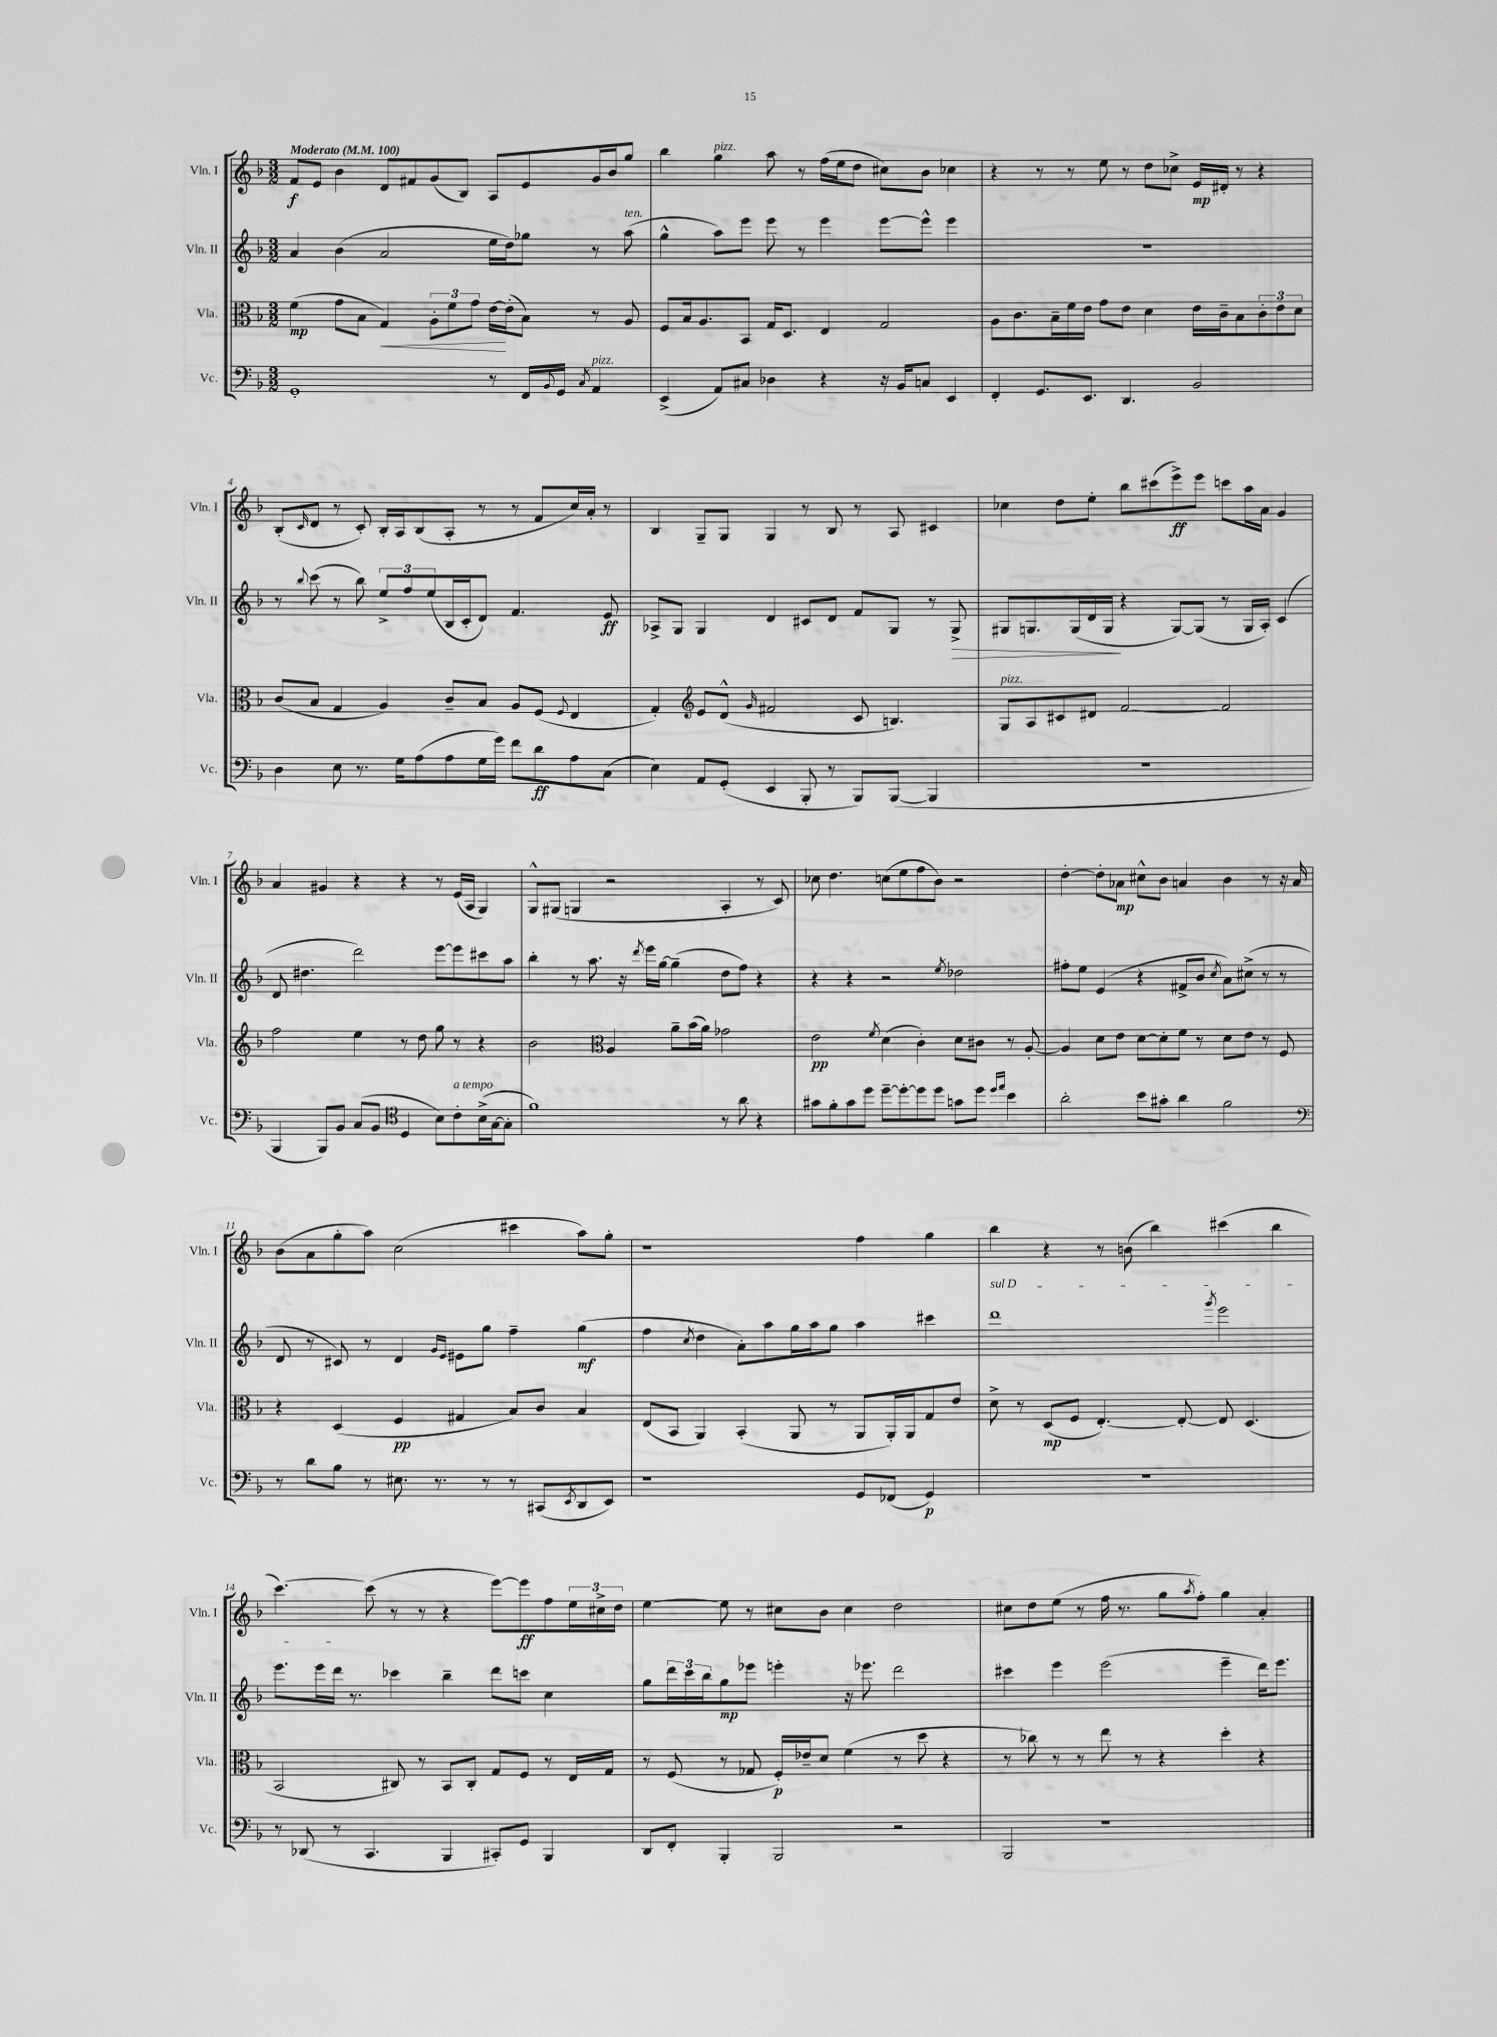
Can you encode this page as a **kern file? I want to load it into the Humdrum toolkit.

**kern	**kern	**kern	**kern
*staff4	*staff3	*staff2	*staff1
*clefF4	*clefC3	*clefG2	*clefG2
*k[b-]	*k[b-]	*k[b-]	*k[b-]
*M3/2	*M3/2	*M3/2	*M3/2
*MM100	*MM100	*MM100	*MM100
1GG'	(4f	4a	8f
.	.	.	8e
.	8g	(4b-	4b-
.	8B-	.	.
.	4G)	2a	8d
.	.	.	8f#
.	12A'	.	(8g
.	12f	.	.
.	.	.	8B-)
.	12g	.	.
8r	[16e	16ee	8A
.	(16e']	16dd)	.
16FF	8B-)	8gg-	8e
8qqBB-	.	.	.
16GG	.	.	.
8qC	.	.	.
4AA	8r	8r	16g
.	.	.	16b-
.	8A	(8aa	8gg
=	=	=	=
(4EE^	8F	4gg^^	4bb-
.	16B-	.	.
.	8.A	.	.
8AA)	.	8aa)	4gg
8C#	8BB-	8eee	.
4D-	16G	8eee	8aa
.	8.D	.	.
.	.	8r	8r
4r	4E	4eee	(16ff
.	.	.	16ee
.	.	.	8dd
16r	2G	[8eee	8cc#)
16BB-	.	.	.
8C	.	8eee^^]	8b-
4EE	.	4eee	4cc-
=	=	=	=
4FF'	8A	1.r	4r
.	8.c	.	.
8.GG	.	.	8r
.	16B-~	.	.
.	16f	.	8r
8.EE	16e	.	.
.	8g	.	8ee
4.DD	8e	.	8r
.	4d	.	8dd
.	.	.	8cc-^
2BB-	16e	.	16e
.	16c~	.	16d#'
.	8B-	.	8r
.	12c'	.	4r
.	12e	.	.
.	12d	.	.
=	=	=	=
4D	(8c	8r	(8B-'
.	.	8qqbb-	16qqc
.	8B-	(8ccc	8d
8E	4G	8r	8r
8.r	.	8bb-)	8c')
.	4A)	12ee^	16B-'
16G	.	.	16A
.	.	12ff	.
(8A	.	.	(8B-
.	.	(12ee	.
8A	8c~	16B-	8A'
.	.	16c'	.
16G	8B-	8d)	8r
16g)	.	.	.
8f	8A	4.f	8r
8d	(8F	.	8f
.	8qqF	.	.
8A	4E	.	16cc)
.	.	.	16a'
(8C	.	8e	8r
=	=	=	=
4E)	4G')	8A-^	4B-
.	.	8G	.
*	*clefG2	*	*
8AA	8e	4G	8G~
(8GG'	(8d^^	.	8G
.	16qqg	.	.
4EE	2f#	4d	4G
8BBB-'	.	8c#	8r
8r	.	8d	8B-
8BBB-)	8c	8f	8r
([8BBB-	4.B)	8G	8A
4BBB-]	.	8r	4c#
.	.	8G^	.
=	=	=	=
1.r	8G	8G#	4cc-
.	8A	8.G	.
.	8c#	.	8dd
.	.	(16G	.
.	8d#	16d	8ee'
.	.	16G	.
.	[2f	4r	8bb-
.	.	.	(8ccc#
.	.	[8G)	8eee^)
.	.	(8G]	8eee
.	2f]	8r	8ccc
.	.	16G	16aa
.	.	16A')	16a
.	.	(4c	4g
=	=	=	=
4BBB-	2ff	8d	4a
.	.	4.dd#	.
8BBB-)	.	.	4g#
8BB-	.	.	.
(8C	4ee	2ddd)	4r
8BB-	.	.	.
*clefC4	*	*	*
4D	8r	.	4r
.	8dd	.	.
8B-)	8gg	[8eee	8r
8c'	8r	8eee]	(16e
.	.	.	16A
(16B-^	4r	8ccc#	4G)
[16G	.	.	.
8G']	.	8aa	.
=	=	=	=
1f)	2b-	4bb-'	8G^^
.	.	.	(8G#
.	.	8r	4G
.	.	8.aa	.
*	*clefC3	*	*
.	4A	.	2r
.	.	16r	.
.	.	8qddd	.
.	.	16eee	.
.	.	[16gg	.
.	8a~	(4gg~]	.
.	(16b-	.	.
.	16a)	.	.
8r	2g-	8dd	4A'
8a	.	8ff)	.
4r	.	4r	8r
.	.	.	8c)
=	=	=	=
8g#	2e	4r	8cc-
8f'	.	.	4.dd
8g#	.	4r	.
8dd	.	.	.
.	8qf	.	.
[8dd~	(4d	2r	(8cc
8dd'_	.	.	8ee
8dd]	4c')	.	8ff
8dd	.	.	8b-)
.	.	8qee	.
8g	8d	2dd-	2r
8dd	8c#	.	.
16qqdd	.	.	.
16qqee	.	.	.
4b-	8r	.	.
.	[8A'	.	.
=	=	=	=
2a'	4A]	8ff#'	[4dd'
.	.	8ee	.
.	8d	(4e	8dd']
.	8e	.	8a-
8b-	[8d	4r	8cc#^^
8g#'	8d']	.	8b-
4a	8f	8f#^	4a
.	8r	8b-	.
.	.	8qcc	.
2f	8d	8a)	4b-
.	8e	(8cc#^	.
.	8r	8r	8r
.	8F	8r	16r
.	.	.	16a
=	=	=	=
*clefF4	*	*	*
8r	4r	8d	(8b-
8d	.	8r	8a
8B-	(4D	8c#)	8gg'
8r	.	8r	8aa)
8.E#	4F	4d	(2cc
8.r	.	.	.
.	.	16qqg	.
.	.	16qqe	.
.	4G#	8e#	.
8r	.	8gg	.
8r	8B-)	4ff~	4ccc#
(8CC#	8c	.	.
8qEE	.	.	.
8DD	4B-	(4gg	8aa)
8EE)	.	.	8gg'
=	=	=	=
1r	(8E	4ff	1r
.	8BB-	.	.
.	.	8qcc	.
.	4AA)	4dd	.
.	(4BB-'	8a')	.
.	.	8aa	.
.	8AA	16gg	.
.	.	16aa	.
.	8r	8gg	.
8GG	8AA	4aa	4ff
(8FF-	16AA')	.	.
.	16AA	.	.
4GG)	8G	4ccc#	4gg
.	8e	.	.
=	=	=	=
1.r	8d^	1ddd	4bb-
.	8r	.	.
.	(8D	.	4r
.	8F	.	.
.	[4.E')	.	8r
.	.	.	(8b
.	.	.	4bb-)
.	8E'_	.	.
.	.	8qggg	.
.	8E]	2eee	(4ccc#
.	(4.D	.	.
.	.	.	4bb-
=	=	=	=
8r	2BB-	8.eee	[4.ccc)
(8DD-	.	.	.
.	.	16eee	.
8r	.	16ddd	.
.	.	8.r	.
4.CC	.	.	(8ccc]
.	8C#)	4ccc-	8r
.	8r	.	8r
4BBB-	8BB-	4bb-~	4r
.	8C#'	.	.
8CC#')	8G	8ddd	[8eee)
8GG	8F	8ccc	8eee]
4BBB-	8r	4cc	8ff
.	16E	.	24ee
.	.	.	24cc#^
.	16G	.	.
.	.	.	24dd
=	=	=	=
8DD	8r	8gg	[4ee
8FF'	(8F	24ddd	.
.	.	24ccc	.
.	.	24bb-	.
4BBB-'	8r	8gg	8ee]
.	8G-	8eee-	8r
2BBB-	16F')	4eee'	8cc#
.	16e-~	.	.
.	8d	.	8b-
.	(4f	16r	4cc#
.	.	8.eee-	.
2r	8r	2ddd	2dd
.	8dd	.	.
.	4r	.	.
=	=	=	=
2BBB-	8r	4ccc#	8cc#
.	8cc-)	.	8dd
.	8r	4eee	(8ee
.	8r	.	8r
1r	8ee	(2eee	16ff
.	.	.	8.r
.	8r	.	.
.	4r	.	8gg
.	.	.	8qaa
.	.	.	8ff')
.	4dd'	4eee~	4gg
.	4r	16ddd)	4a'
.	.	8.eee	.
==	==	==	==
*-	*-	*-	*-
